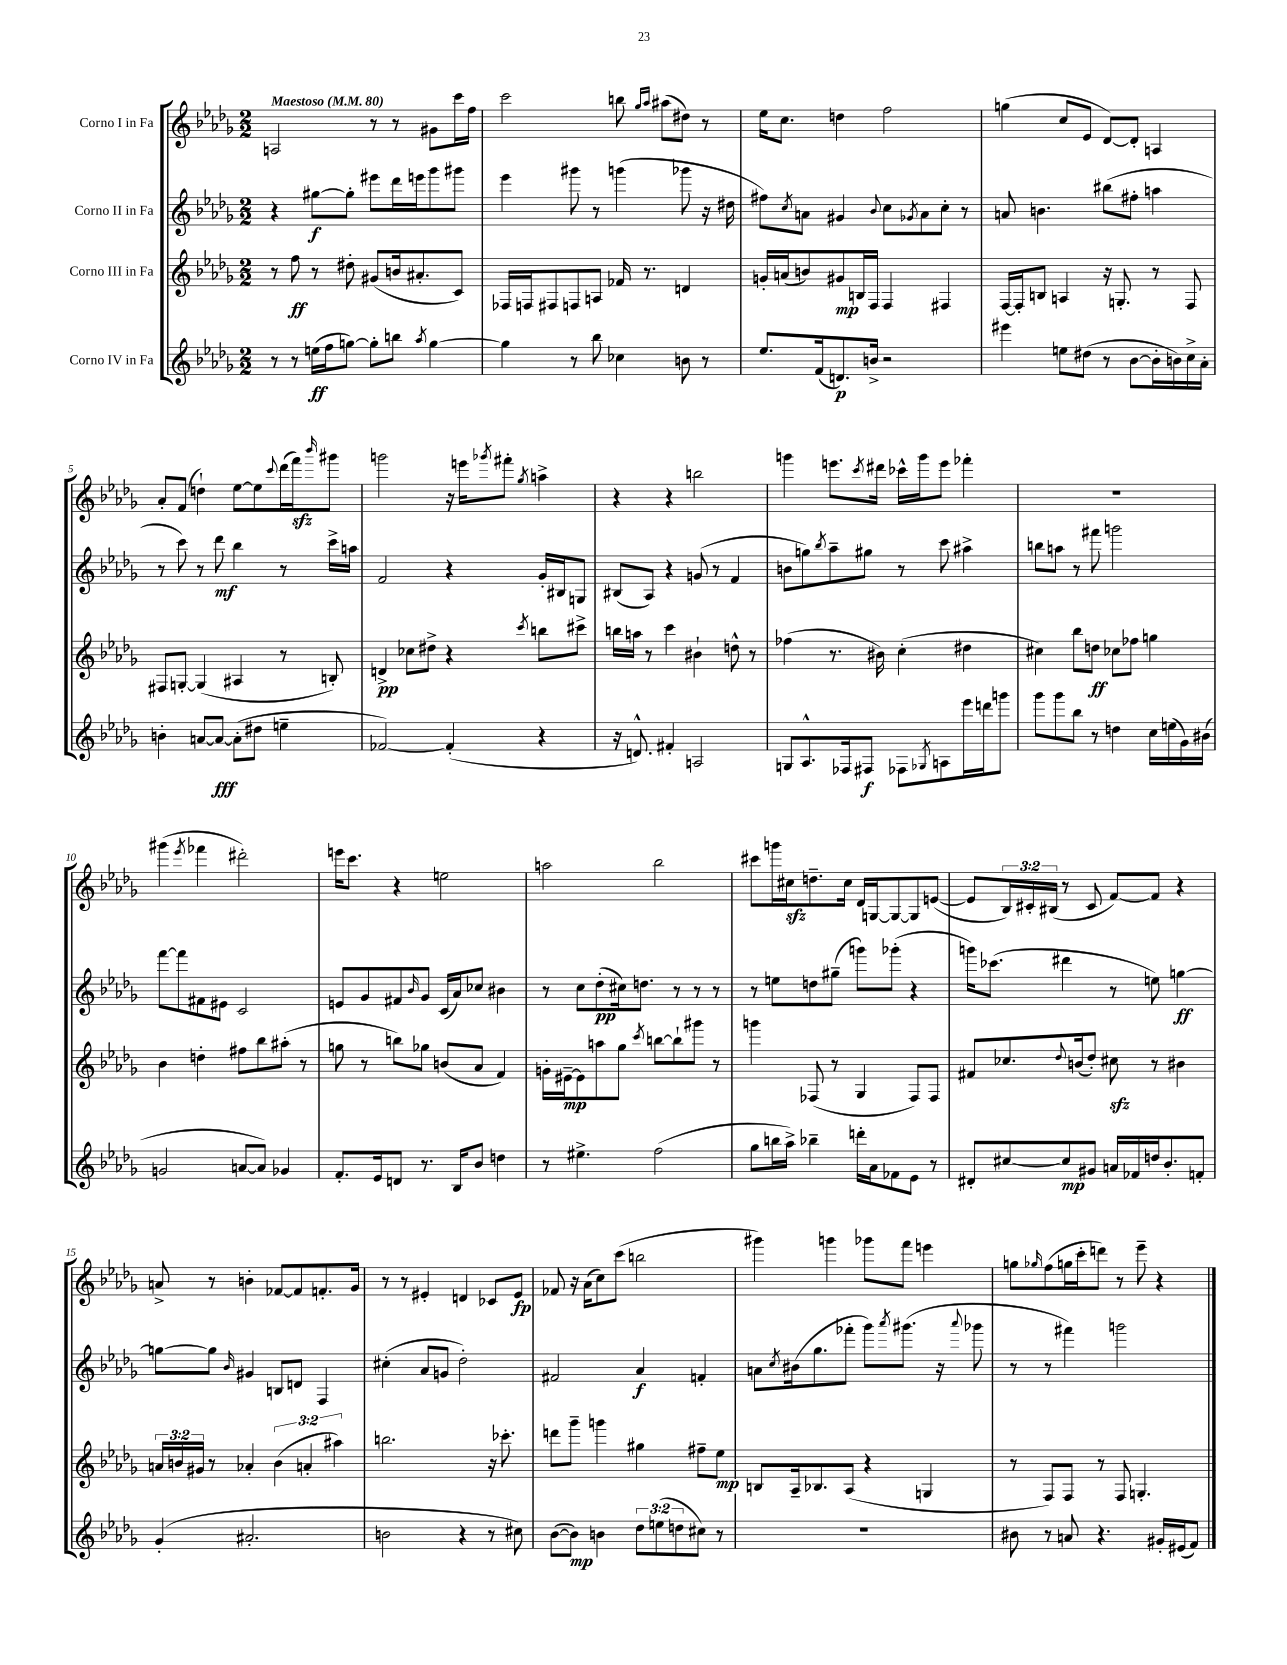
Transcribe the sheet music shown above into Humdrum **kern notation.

**kern	**kern	**kern	**kern
*staff4	*staff3	*staff2	*staff1
*clefG2	*clefG2	*clefG2	*clefG2
*k[b-e-a-d-g-]	*k[b-e-a-d-g-]	*k[b-e-a-d-g-]	*k[b-e-a-d-g-]
*M2/2	*M2/2	*M2/2	*M2/2
*MM80	*MM80	*MM80	*MM80
8r	8r	4r	2A
8r	8ff	.	.
(16ee	8r	[8gg#	.
16ff	.	.	.
[8gg)	8dd#'	8gg#']	.
8gg']	(8g#	8eee#	8r
8bb	16b	16ddd-	8r
.	8.a#'	16eee	.
8qaa-	.	.	.
[4gg	.	8ggg-	8g#
.	8c)	8ggg#	16ccc
.	.	.	16ff
=	=	=	=
4gg]	16F-	4eee-	2ccc
.	16F	.	.
.	8F#	.	.
8r	8F	8ggg#	.
8bb-	8A	8r	.
4cc-	16f-	(4ggg	8bb
.	8.r	.	.
.	.	.	16qqgg-
.	.	.	16qqaa-
.	.	.	(8aa#
8b	4d	8ggg-	8dd#)
8r	.	16r	8r
.	.	16dd#	.
=	=	=	=
8.ee-	16g'	8ff#)	16ee-
.	(16a	.	8.cc
.	.	8qcc	.
.	8b)	8a	.
(16f	.	.	.
8.d)	8g#	4g#	4dd
.	16B	.	.
16b^	16F	.	.
.	.	8qqb-	.
2r	4F	8cc	2ff
.	.	8qg-	.
.	.	8a	.
.	4F#	8cc'	.
.	.	8r	.
=	=	=	=
4eee#	[16F	8a	(4gg
.	16F']	.	.
.	8B	4.b	.
8ee	4A	.	8cc
(8dd#	.	.	8e-
8r	16r	(8bb#	[8d-)
.	8.G'	.	.
[8b-	.	8ff#'	8d-']
16b-']	8r	4aa	4A
16b)	.	.	.
16cc^	8F	.	.
16a-'	.	.	.
=	=	=	=
4b'	8F#	8r	8a-'
.	[8G'	8ccc)	(8f
[8a	(4G]	8r	4dd`)
8a_	.	8ddd-	.
(8a']	4A#	4bb-	[8ee-
8dd#	.	.	8ee-]
.	.	.	8qqccc
4ee~	8r	8r	(16ddd-
.	.	.	16fff)
.	.	.	16qqbbb-
.	8B')	16ccc^	8ggg#
.	.	16aa	.
=	=	=	=
[2f-)	4d^	2f	2ggg
.	8cc-	.	.
.	8dd#^	.	.
(4f-']	4r	4r	16r
.	.	.	16eee
.	.	.	8qggg-
.	.	.	8fff#'
.	8qccc	.	8qgg-
4r	8bb	16g-'	4aa^
.	.	16B#	.
.	8ccc#^	8G	.
=	=	=	=
16r	16bb	(8B#	4r
8.d^^)	16aa	.	.
.	8r	8A-)	.
4f#'	4ccc	4r	4r
2A	4b#`	(8g	2bb
.	.	8r	.
.	8dd^^	4f	.
.	8r	.	.
=	=	=	=
8G	(4ff-	8b	4ggg
8.A-^^	.	8gg)	.
.	.	8qbb-	.
.	8.r	8aa-~	8.eee
16F-	.	.	.
8F#	.	8gg#	.
.	.	.	8qccc
.	16b#)	.	16ddd#
8F-	(4cc'	8r	16ccc-^^
.	.	.	16ggg
8qG-	.	.	.
8A	.	8ccc	8eee
16eee-	4dd#	4aa#^	4fff-'
16ddd	.	.	.
8ggg	.	.	.
=	=	=	=
8ggg-	4cc#)	8bb	1r
8ggg-	.	8aa	.
8bb-	8bb-	8r	.
8r	8dd	8fff#	.
4dd	8cc-	2ggg	.
.	8ff-	.	.
16cc	4gg	.	.
(16ee	.	.	.
16g-)	.	.	.
(16b#	.	.	.
=	=	=	=
2g	4b-	[8fff	(4ggg#
.	.	8fff]	.
.	.	.	8qeee-
.	4dd'	8f#	4fff-
.	.	8e#	.
[8a	8ff#	2c	2ddd#')
8a])	8bb-	.	.
4g-	(8aa#'	.	.
.	8r	.	.
=	=	=	=
8.f'	8gg	8e	16eee
.	.	.	8.ccc
.	8r	8g-	.
16e-	.	.	.
8d	8bb)	8f#	4r
.	.	16qqb-	.
8.r	8gg-	8g-	.
.	(8b	(16c	2ee
16B-	.	16a-)	.
8b-	8a-	8cc-	.
4dd	4f)	4b#	.
=	=	=	=
8r	16g'	8r	2aa
.	[16e#~	.	.
4.ee#^	8e#]	8cc	.
.	8aa	(8dd-'	.
.	8gg-	16cc#)	.
.	.	8.dd	.
.	8qccc	.	.
(2ff	[8bb	.	2bb-
.	8bb`]	8r	.
.	8ggg#	8r	.
.	8r	8r	.
=	=	=	=
8gg-	4ggg	8r	8ccc#
16bb	.	8ee	16ggg
16aa-^)	.	.	16cc#
4bb-~	(8F-	8dd	8.dd~
.	8r	(8gg#~	.
.	.	.	16cc#
16ddd'	4G-	8ggg)	16d-
16a-	.	.	[16G
8f-	.	(8ggg-'	8G_
8e-	8F-)	4r	8G]
8r	8F-	.	([8e
=	=	=	=
8d#'	8f#	16ggg)	8e]
.	.	(8.ccc-	.
[8cc#	8.cc-	.	24B-)
.	.	.	24c#'
.	.	.	(24B#
8cc#]	.	4ddd#	8r
.	8qqdd-	.	.
.	(16b	.	.
8g#	8dd-')	.	8c#
16a	8cc#	8r	[8f)
16f-	.	.	.
16dd	8r	8ee)	8f]
8.b-'	.	.	.
.	4b#	[4gg	4r
8f'	.	.	.
=	=	=	=
(4g-'	24a	8gg_	8a^
.	24b	.	.
.	24g#	.	.
.	8r	8gg]	8r
.	.	16qqb-	.
2.a#'	4a-'	4g#	4b'
.	(6b	8B	[8f-
.	.	8d	8f-]
.	6a'	.	.
.	.	4F	8.f'
.	6aa#)	.	.
.	.	.	16g-
=	=	=	=
2b	2.bb	(4cc#'	8r
.	.	.	8r
.	.	8a-	4e#'
.	.	8g	.
4r	.	2dd-')	4d
8r	16r	.	8c-
.	8.ccc-'	.	.
8cc#)	.	.	8e#
=	=	=	=
([8b-	8ddd	2f#	8f-
8b-])	8ggg-~	.	16r
.	.	.	(16a-
4b	4ggg	.	8cc)
.	.	.	(8ccc
12dd-	4gg#	4a-	2bb
(12ee	.	.	.
12dd	.	.	.
8cc#)	8ff#~	4f'	.
8r	8ee-	.	.
=	=	=	=
1r	8B	8a	4ggg#)
.	.	8qcc	.
.	16A-~	(16b#	.
.	8.B-	8.gg-	.
.	.	.	4ggg
.	(8A-	8fff-'	.
.	4r	8ggg-)	8ggg-
.	.	8qaaa-	.
.	.	(8.ggg#	8fff
.	4G	.	4eee
.	.	16r	.
.	.	8qqaaa-	.
.	.	8ggg-	.
=	=	=	=
8b#	8r	8r	8gg
.	.	.	16qqgg-
8r	8F)	8r	(8ff
8a	8F	4fff#)	16gg
.	.	.	16ccc'
4.r	8r	.	8ddd)
.	8F	2ggg	8r
.	4.G'	.	8eee-~
16g#'	.	.	4r
(16e#	.	.	.
8f)	.	.	.
==	==	==	==
*-	*-	*-	*-
